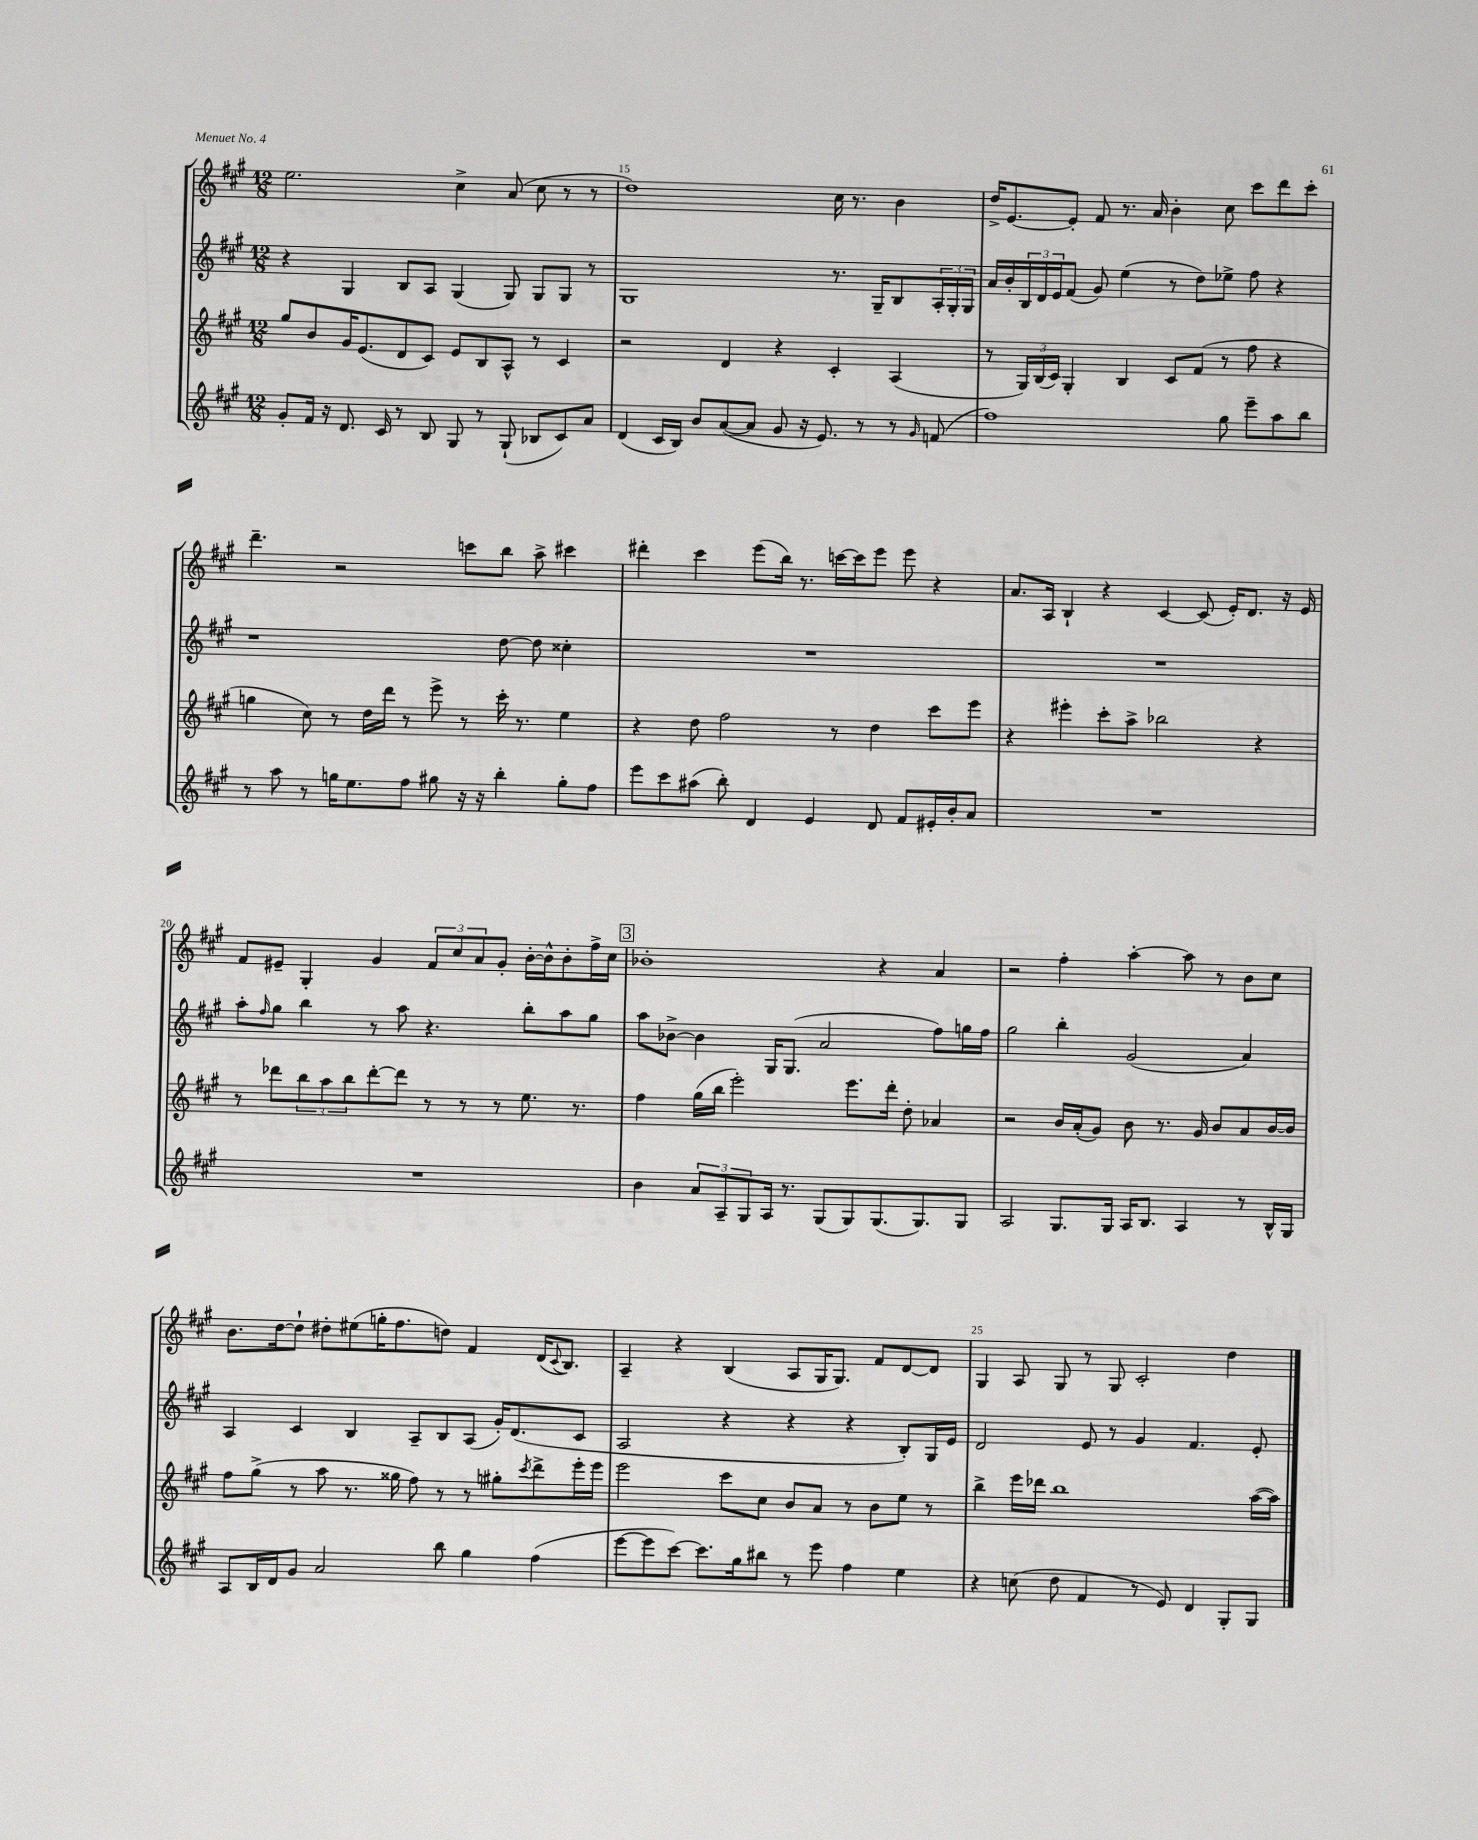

**kern	**kern	**kern	**kern
*staff4	*staff3	*staff2	*staff1
*clefG2	*clefG2	*clefG2	*clefG2
*k[f#c#g#]	*k[f#c#g#]	*k[f#c#g#]	*k[f#c#g#]
*M12/8	*M12/8	*M12/8	*M12/8
8g#'	8gg#	4r	2.ee
16f#	8b	.	.
16r	.	.	.
8.d	16g#	4G#	.
.	(8.e	.	.
16c#	.	.	.
8r	8d	8B	.
8B	8c#)	8A	.
8G#	8e	(4G#	4cc#^
8r	8B	.	.
(8G#`	8A^^	8G#)	(8a
8B-	8r	8G#	8cc#
8c#)	4c#	8G#	8r
8a	.	8r	8r
=	=	=	=
(4d	2r	1G#	1dd)
16c#	.	.	.
16B)	.	.	.
8b	.	.	.
([8a	4d	.	.
8a]	.	.	.
8g#	4r	.	.
16r	.	.	.
8.e)	.	.	.
.	4c#'	8.r	16cc#
.	.	.	8.r
8r	.	.	.
.	.	16G#~	.
8r	(4A	8B	4b
16qqg#	.	.	.
(8f	.	24A'	.
.	.	24G#'	.
.	.	24G#	.
=	=	=	=
1ff#)	8r	16a	16dd^
.	.	16b'	[8.e
.	24G#)	24B	.
.	(24B	24d	.
.	24c#)	24e	.
.	4G#'	(8f#	8e']
.	.	8g#)	8f#
.	4B	(4ee	8.r
.	.	.	16a
.	8c#	8r	4b'
.	(8f#	8dd)	.
8gg#	8r	8ee-^	8cc#
8eee~	8ff#	8ff#	8ccc#
8aa	4r	4r	8ddd
8bb	.	.	8ccc#'
=	=	=	=
8r	4gg	1r	4.ddd~
8aa	.	.	.
8r	8cc#)	.	.
16gg	8r	.	2r
8.ee	.	.	.
.	16dd	.	.
.	16ddd	.	.
8ff#	8r	.	.
8gg#	8eee^	.	.
16r	8r	.	8ccc
16r	.	.	.
4bb'	16ccc#'	[8dd	8bb
.	8.r	.	.
.	.	8dd]	8aa^
8gg#'	4ee	4cc##'	4ccc#
8ff#	.	.	.
=	=	=	=
8eee	4r	1.r	4ddd#'
8ccc#	.	.	.
(8aa#	8dd	.	4ccc#
8bb')	2ff#	.	.
4d	.	.	(8eee
.	.	.	16bb)
.	.	.	8.r
4e	.	.	.
.	8r	.	[16ccc
.	.	.	16ccc]
8d	4dd	.	8eee
8f#	.	.	8eee
16e#'	8ccc#	.	4r
16b'	.	.	.
8a	8eee	.	.
=	=	=	=
1.r	4r	1.r	8.a
.	.	.	16A
.	4eee#'	.	4B`
.	8ccc#'	.	4r
.	8aa^	.	.
.	2bb-	.	[4c#
.	.	.	(8c#]
.	.	.	16e')
.	.	.	8.d
.	4r	.	.
.	.	.	16r
.	.	.	16e
=	=	=	=
1.r	8r	8aa'	8f#
.	.	16qqff#	.
.	8ddd-	8gg#	8e#~
.	12bb	4bb	4G#'
.	12aa	.	.
.	12bb	.	.
.	[8ddd-'	8r	4g#
.	8ddd-]	8aa	.
.	8r	4.r	12f#
.	.	.	12cc#
.	8r	.	.
.	.	.	12a
.	8r	.	8g#'
.	8.ee	8bb'	[16b'
.	.	.	16b^^]
.	.	8aa	8b'
.	8.r	.	.
.	.	8gg#	16ff#^
.	.	.	16cc#
=	=	=	=
4b	4ff#	8aa	1b-'
.	.	[8b-^	.
12a	(16gg#	4b-]	.
.	16bb	.	.
12A~	.	.	.
.	2eee')	.	.
12G#	.	.	.
16A	.	16G#	.
8.r	.	(8.G#	.
(8G#	.	2a	.
8G#)	8.eee	.	.
(8.G#	.	.	4r
.	16ddd'	.	.
.	8dd'	.	.
8.G#)	.	.	.
.	4a-	8ff#)	4a
8G#	.	16gg	.
.	.	16ff#	.
=	=	=	=
2A	2r	2gg#	2r
8.G#	16b	4bb'	4ff#'
.	(16a'	.	.
.	8g#)	.	.
16G#	.	.	.
16A	8b	(2g#	[4aa'
8.B	.	.	.
.	8.r	.	.
4A	.	.	8aa]
.	16g#	.	.
.	8b	.	8r
8r	8a	4a)	8b
16B^^	[16b	.	8cc#
16G#	16b]	.	.
=	=	=	=
8A	8ff#	4A	8.b
16B	(8gg#^	.	.
16d	.	.	[16dd
8g#	8r	4c#	8dd`]
2a	8aa	.	8dd#'
.	8.r	4B	(8ee#
.	.	.	16gg'
.	16gg##	.	8.ff#
.	8ff#)	8A~	.
8bb	8r	8B	8dd)
4gg#	8r	(8A	4f#
.	8gg#'	16g#')	.
.	.	(8.d	.
.	8qccc#	.	.
(4ff#	8ddd^	.	(16d
.	.	.	8qqc#
.	.	.	8.B)
.	16eee'	8c#	.
.	16eee	.	.
=	=	=	=
[8eee	2eee	2A	4A~
8eee]	.	.	.
[8ccc#)	.	.	4r
8.ccc#]	.	.	.
.	8ccc#	4r	(4B
16gg#	.	.	.
8bb#	8cc#	.	.
8r	8b	4r	8A
8eee	8a	.	16G#
.	.	.	8.G#)
4ff#	8r	4r	.
.	8b	.	8f#
4ee	8ee	8B')	[8d
.	8r	16G#	8d]
.	.	16e	.
=	=	=	=
4r	4bb^	2d	4G#
(8cc	16eee	.	8A
.	16ddd-	.	.
8dd	1bb	.	8G#
4f#	.	8e	8r
.	.	8r	8G#
8r	.	4g#	2c#'
8e)	.	.	.
4d	.	4.f#	.
8G#'	.	.	4dd
8G#	([16aa	8e'	.
.	16aa])	.	.
==	==	==	==
*-	*-	*-	*-
